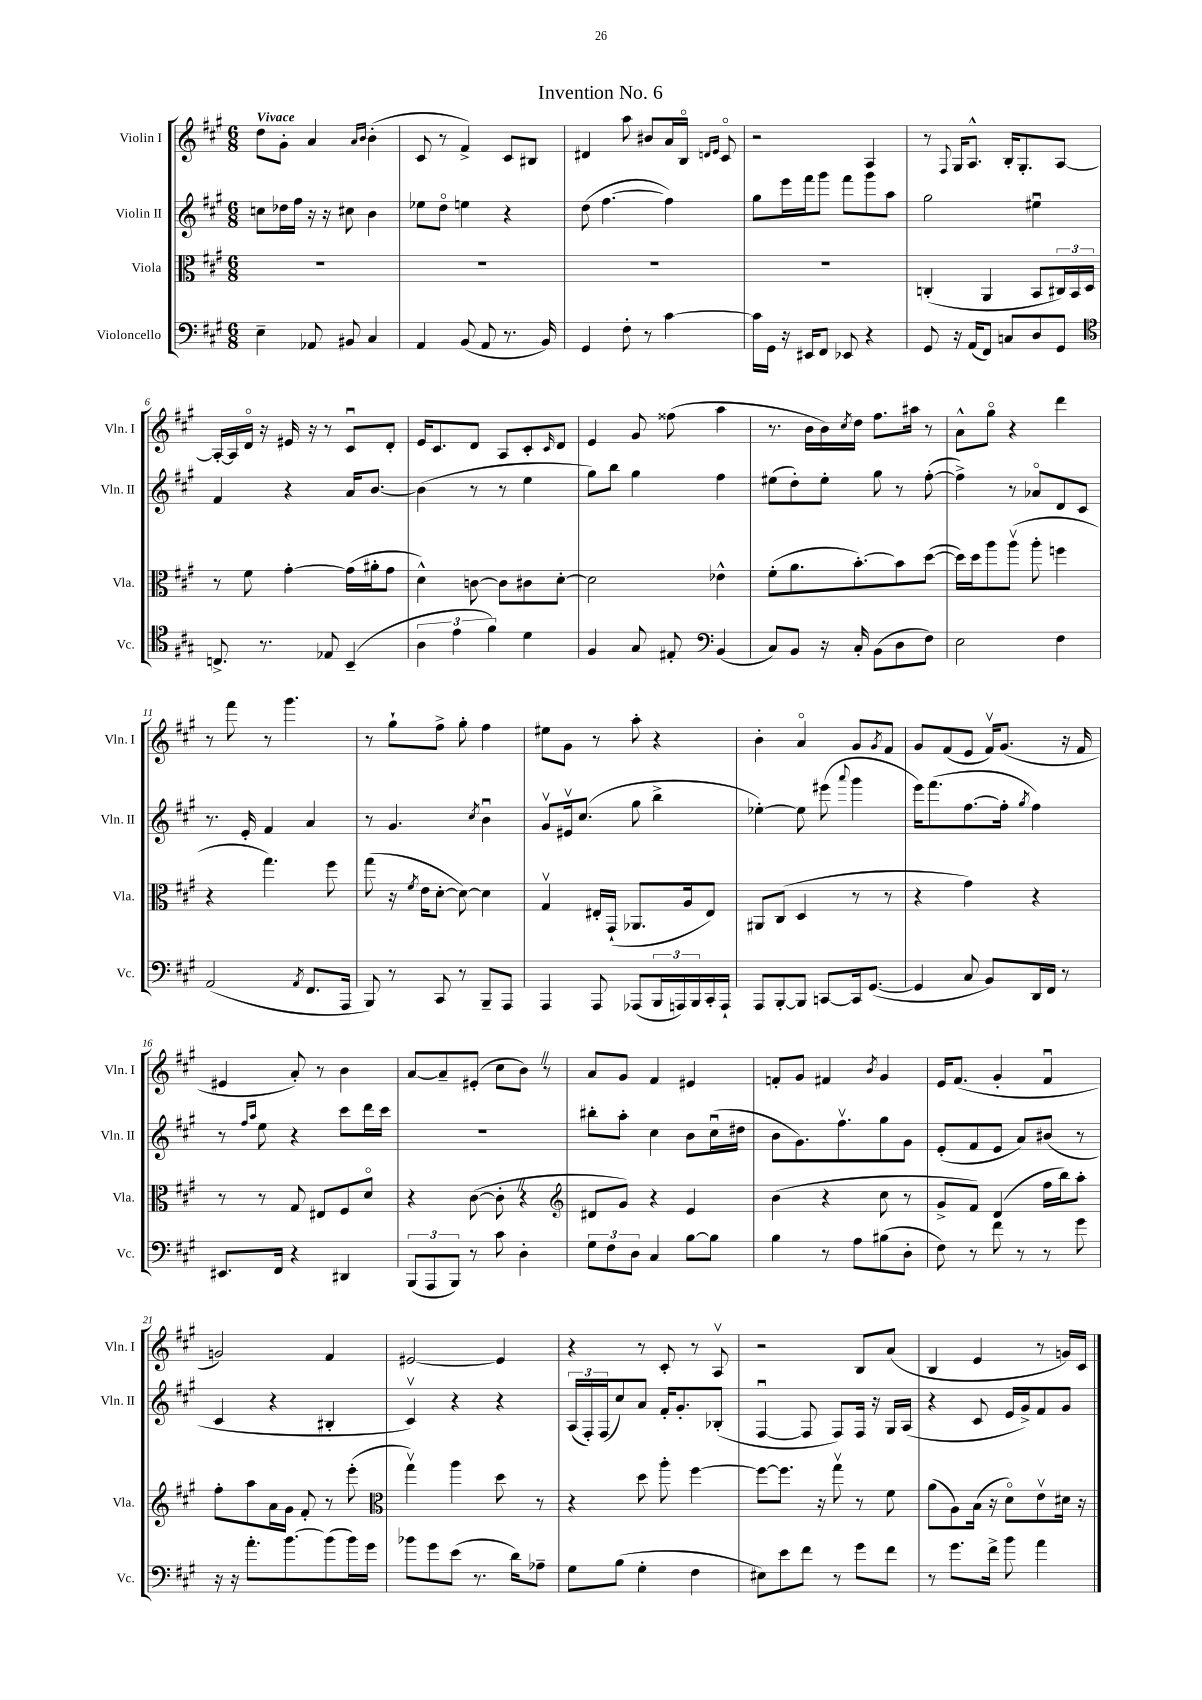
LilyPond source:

\header { title = "Invention No. 6" }
<<
\new StaffGroup <<
\new Staff = "s0" \with { instrumentName = "Violin I" shortInstrumentName = "Vln. I" } {
    \clef treble \key a \major \numericTimeSignature \time 6/8 \tempo "Vivace"
    d''8 gis'8-. a'4 \grace { a'16 b'16 } b'4-.( |
    cis'8 r8 fis'4->) cis'8 bis8 |
    dis'4 a''8 bis'8 a'16 b16\flageolet \grace { d'16 e'16 } cis'8\flageolet |
    r2 a4 |
    r8 \appoggiatura { fis8 } gis16 a8.-^ b16-. gis8.-. a8~ |
    a16~-. a16 d'16\flageolet r16 eis'16 r16 r8 cis'8\downbow d'8-. |
    e'16 cis'8. d'8 a8 cis'8-. \grace { cis'16 } d'8 |
    e'4 gis'8 fisis''8( a''4 |
    r8. b'16 b'16) \acciaccatura { cis''8 } d''16 fis''8. ais''16 r8 |
    a'8-^ gis''8\flageolet r4 d'''4 |
    r8 fis'''8 r8 gis'''4. |
    r8 gis''8-! fis''8-> gis''8-. fis''4 |
    eis''8 gis'8 r8 a''8-. r4 |
    b'4-. a'4\flageolet gis'8 \acciaccatura { gis'8 } fis'8 |
    gis'8 fis'8( e'8 fis'16\upbow) gis'8.( r16 fis'16 |
    eis'4 a'8-.) r8 b'4 |
    a'8~ a'8-- eis'8-.( cis''8 b'8) \once \override BreathingSign.text = \markup { \musicglyph "scripts.caesura.straight" } \breathe r8 |
    a'8 gis'8 fis'4 eis'4 |
    f'8-. gis'8 fis'4 \acciaccatura { b'8 } gis'4 |
    e'16 fis'8.( gis'4-. fis'4\downbow |
    g'2) fis'4 |
    eis'2~ eis'4 |
    r4 r8 cis'8-. r8 a8\upbow |
    r2 b8 a'8( |
    b4 e'4 r8 g'16) cis'16 \bar "|." |
}
\new Staff = "s1" \with { instrumentName = "Violin II" shortInstrumentName = "Vln. II" } {
    \clef treble \key a \major \numericTimeSignature \time 6/8
    c''8 des''16 fis''16 r16 r16 cis''8 b'4 |
    ees''8 d''8\flageolet e''4 r4 |
    d''8( fis''4.~ fis''4) |
    gis''8 e'''16 fis'''16 gis'''8 fis'''8 gis'''8 a''8 |
    gis''2 eis''4\downbow |
    fis'4 r4 a'16 b'8.~ |
    b'4( r8 r8 e''4 |
    gis''8) b''8 gis''4 fis''4 |
    eis''8( d''8-.) eis''8-. gis''8 r8 fis''8~-.( |
    fis''4->) r8 aes'8\flageolet d'8 cis'8 |
    r8. e'16-. fis'4 a'4 |
    r8 gis'4. \acciaccatura { cis''8 } b'4\downbow |
    gis'8\upbow eis'16\upbow cis''8.( gis''8 b''4-> |
    ees''4~-.) ees''8 eis'''8( \appoggiatura { a'''8 } gis'''4 |
    e'''16) fis'''8.( fis''8.~ fis''16-. \acciaccatura { gis''8 } fis''4) |
    r8 \grace { fis''16 a''16 } e''8 r4 cis'''8 d'''16 cis'''16 |
    R2. |
    bis''8-. a''8-. cis''4 b'8 cis''16\downbow( dis''16 |
    b'8 gis'8.) fis''8.\upbow gis''8 gis'8 |
    e'8-.( fis'8 e'8 a'8) bis'8( r8 |
    cis'4 r4 bis4-. |
    cis'4\upbow) r4 r4 |
    \tuplet 3/2 { a16( fis16-.) fis16( } cis''8) a'8 fis'16-. gis'8.-. bes8-.( |
    fis4~\downbow fis8 fis8) fis16 r16 gis16 a16( |
    r4 cis'8 e'16 gis'16->) fis'8 gis'8 \bar "|." |
}
\new Staff = "s2" \with { instrumentName = "Viola" shortInstrumentName = "Vla." } {
    \clef alto \key a \major \numericTimeSignature \time 6/8
    R2. |
    R2. |
    R2. |
    R2. |
    c4-.( a,4 b,8 \tuplet 3/2 { cis16) b,16 d16 } |
    r8 fis'8 gis'4~-. gis'16( ais'16-. gis'8 |
    d'4-^) c'8~ c'8 cis'8 d'8~-. |
    d'2 ees'4-^ |
    fis'8-.( a'8. b'8.~-.) b'8 d''8~( |
    d''16) d''16 a''8 a''8\upbow( a''8-. f''4 |
    r4 gis''4.) fis''8 |
    gis''8( r16 \acciaccatura { fis'8 } e'16 d'8~-. d'8~) d'4 |
    gis4\upbow eis16-. gis,16-!( aes,8. a16 eis8) |
    ais,8 cis8( d4 r8 r8 |
    r4 gis'4) r4 |
    r8 r8 gis8 eis8 fis8 d'8\flageolet |
    r4 cis'8~( cis'8-. \once \override BreathingSign.text = \markup { \musicglyph "scripts.caesura.straight" } \breathe r4 |
    \clef treble dis'8 gis'8) r4 e'4 |
    b'4( r4 cis''8 r8 |
    gis'8-> fis'8) d'4( fis''16 b''16) a''8-. |
    fis''8-. a''8 a'16 gis'16 fis'8-. r8 e'''8-.( |
    \clef alto gis''4\upbow) a''4 d''8 r8 |
    r4 d''8 a''8-. fis''4~ |
    fis''8~ fis''8. r16 gis''8\upbow r8 fis'8 |
    a'8( a8) b16( r16 d'8\flageolet) e'8\upbow dis'16 r16 \bar "|." |
}
\new Staff = "s3" \with { instrumentName = "Violoncello" shortInstrumentName = "Vc." } {
    \clef bass \key a \major \numericTimeSignature \time 6/8
    e4-- aes,8 bis,8 cis4 |
    a,4 b,8( a,8 r8. b,16) |
    gis,4 fis8-. r8 cis'4~ |
    cis'16 gis,16 r16 eis,16 fis,8 ees,8 r4 |
    gis,8 r16 a,16( fis,8) c8 d8 gis,8 |
    \clef tenor c8.-> r8. ees8 b,4--( |
    \tuplet 3/2 { a4 e'4 fis'4) } d'4 |
    fis4 gis8 eis8-. \clef bass b,4( |
    cis8) b,8 r16 cis16-. b,8( d8 fis8) |
    e2 fis4 |
    a,2( \acciaccatura { a,8 } fis,8. a,,16 |
    b,,8) r8 cis,8 r8 b,,8-- a,,8 |
    a,,4 a,,8 aes,,8( \tuplet 3/2 { b,,16 a,,16) b,,16 } cis,16-. a,,16-! |
    a,,8 b,,8~-. b,,8 c,8~ c,16 gis,8.~( |
    gis,4 cis8 b,8) d,16 fis,16 r8 |
    eis,8. fis,16 r4 dis,4 |
    \tuplet 3/2 { b,,8( a,,8 b,,8) } r8 cis'8 d4-. |
    \tuplet 3/2 { gis8 fis8 d8 } cis4 b8~ b8 |
    b4 r8 a8 bis8( d8-. |
    fis8) r8 fis'8 r8 r8 gis'8 |
    r16 r16 a'8.-. b'8.~ b'8( b'16) gis'16 |
    bes'8 gis'8 e'8( r8. d'16) aes8-- |
    gis8 b8( gis4-. fis4 |
    eis8) e'8 fis'8 r8 gis'8 fis'8 |
    r8 gis'8. fis'16-> b'8 a'4 \bar "|." |
}
>>
>>
